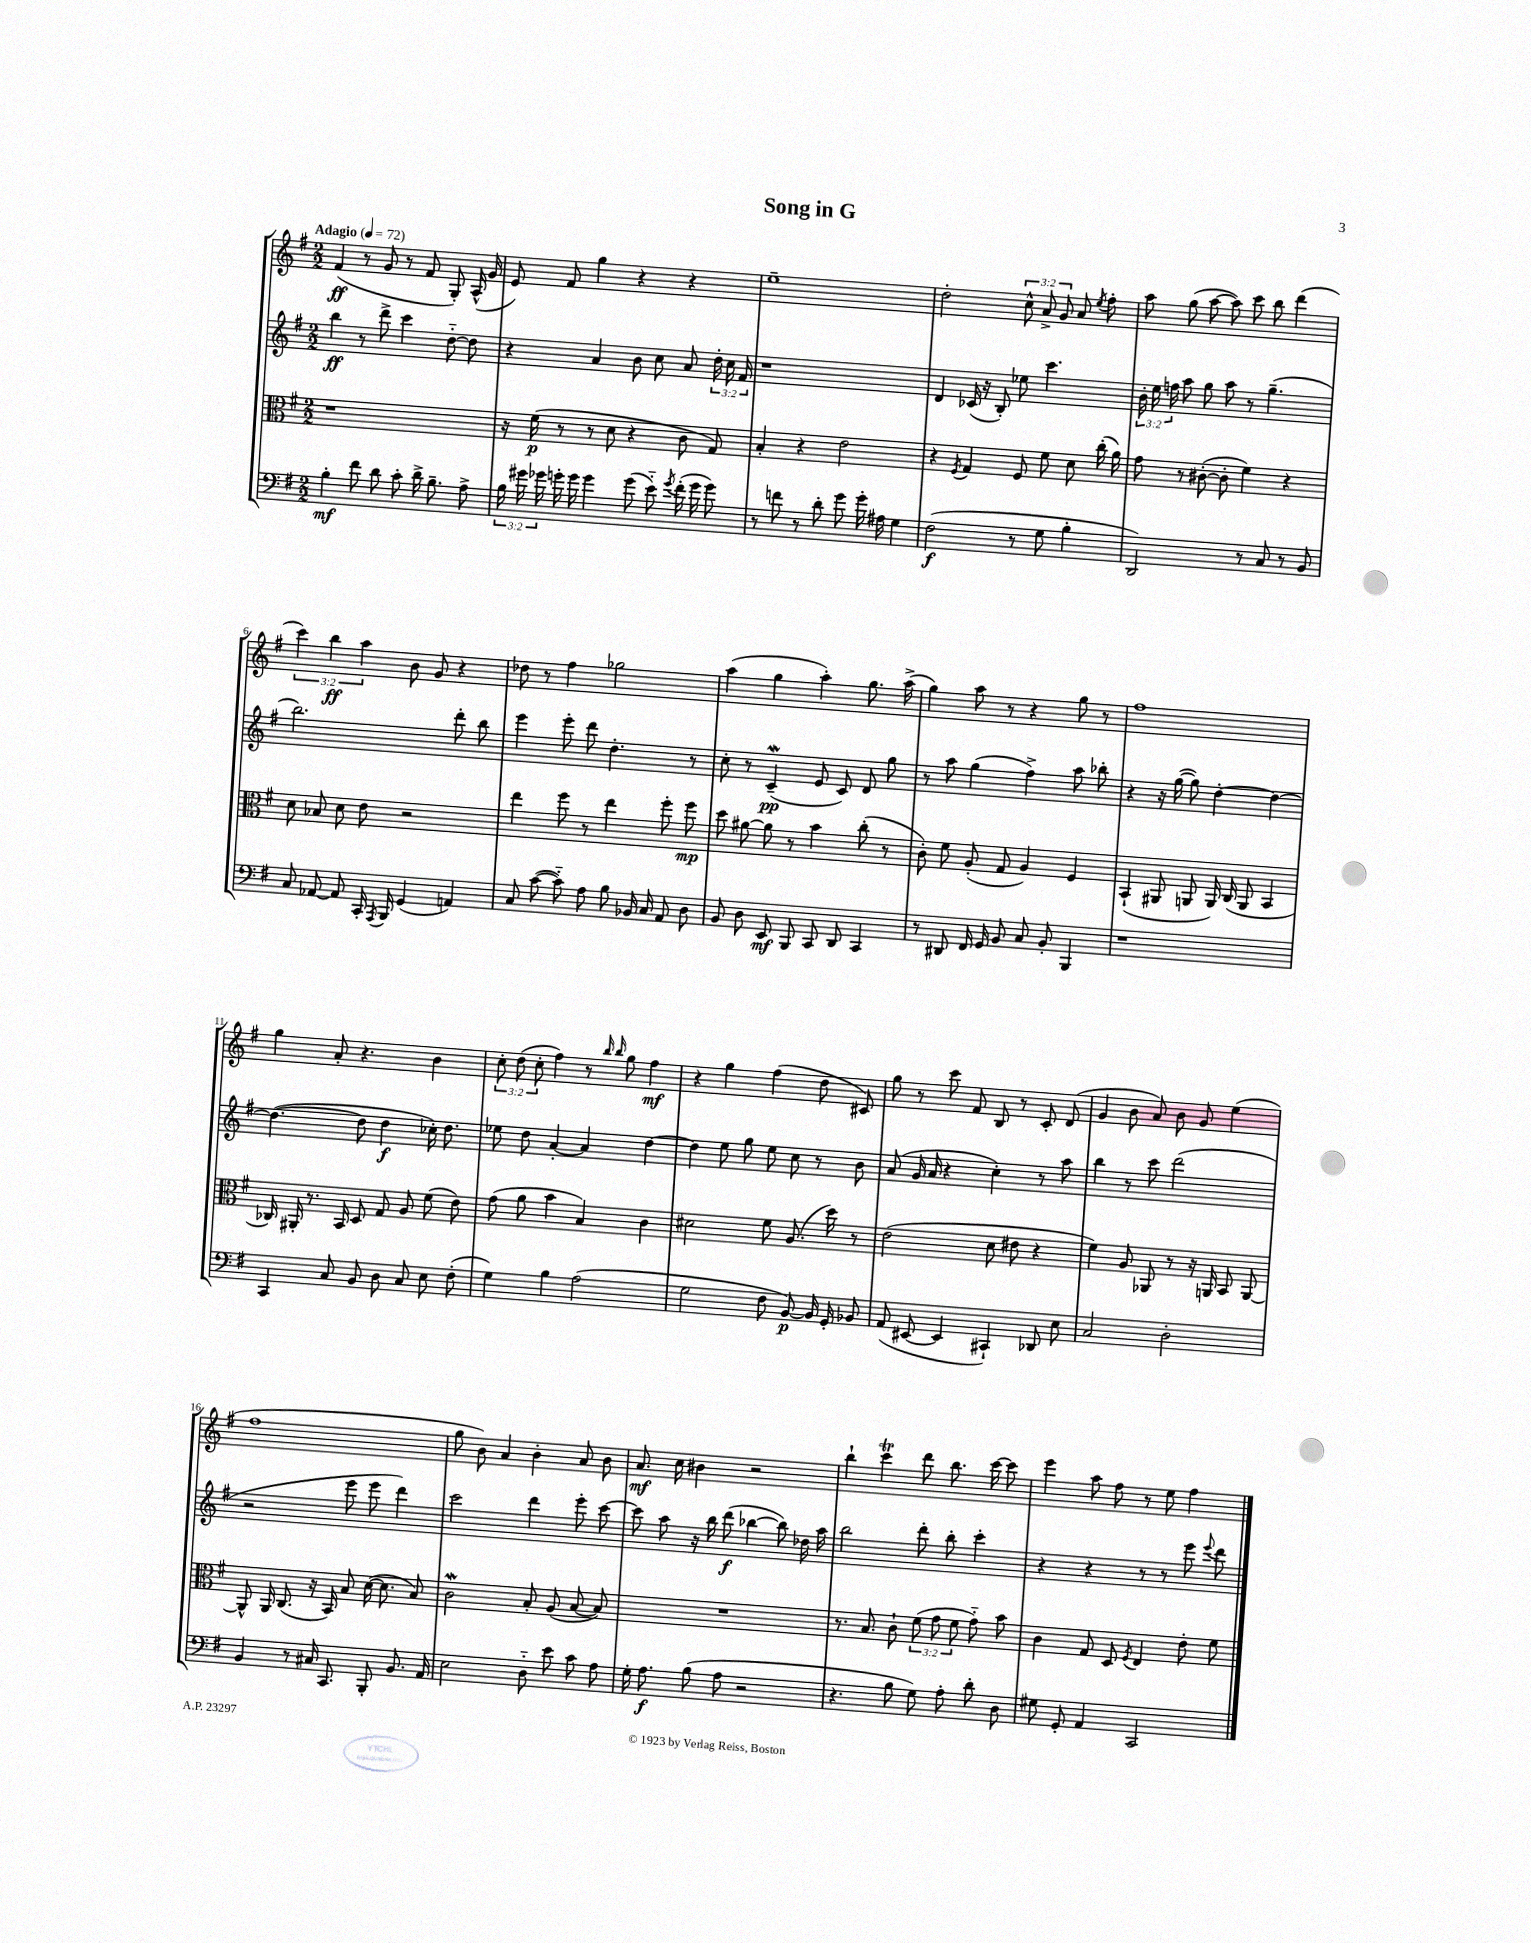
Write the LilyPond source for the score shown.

\header { title = "Song in G" }
<<
\new StaffGroup <<
\new Staff = "s0" {
    \clef treble \key g \major \numericTimeSignature \time 2/2 \override Staff.TupletNumber.text = #tuplet-number::calc-fraction-text \tempo "Adagio" 4 = 72
    \autoBeamOff fis'4\ff( r8 g'8 r8 fis'8 g8-.) a16-^( g'16 |
    e'8) fis'8 g''4 r4 r4 |
    e''1-- |
    d''2-. \tuplet 3/2 { c''8-^ a'8-> g'8 } a'8 \acciaccatura { e''8 } fis''8-. |
    a''8 g''8( a''8~ a''8) c'''8 b''8 d'''4( |
    \tuplet 3/2 { c'''4) b''4\ff a''4 } b'8 g'8 r4 |
    des''8 r8 fis''4 ges''2 |
    a''4( g''4 a''4-.) g''8. a''16->( |
    g''4) a''8 r8 r4 g''8 r8 |
    fis''1 |
    g''4 a'8-. r4. b'4 |
    \tuplet 3/2 { c''8-. d''8( c''8-. } fis''4) r8 \grace { b''16 b''16 } g''8 fis''4\mf |
    r4 g''4 fis''4( d''8 cis'8) |
    g''8 r8 c'''8 fis'8 b8 r8 c'8-. d'8( |
    g'4 b'8 a'8) b'8 g'8 e''4( |
    fis''1 |
    g''8 b'8) a'4 b'4-. a'8 b'8 |
    a'8.\mf c''16 bis'4 r2 |
    b''4-! c'''4\trill d'''8 b''8. c'''16~ c'''8 |
    e'''4 a''8 fis''8 r8 e''8 fis''4 \bar "|." |
}
\new Staff = "s1" {
    \clef treble \key g \major \numericTimeSignature \time 2/2 \override Staff.TupletNumber.text = #tuplet-number::calc-fraction-text
    \autoBeamOff b''4\ff r8 d'''8-> c'''4 d''8~-_ d''8 |
    r4 a'4 b'8 c''8 a'8 \tuplet 3/2 { d''16-. c''16 fis'16 } |
    r1 |
    d'4 ces'16( r16 b8-.) ees''8 c'''4. |
    \tuplet 3/2 { b'16-. e''16 f''16 } a''8 g''8 a''8 r8 g''4.--( |
    b''2.) d'''8-. b''8 |
    e'''4 e'''8-. d'''8 d''4.-. r8 |
    c''8-. r8 c'4--\mordent\pp( e'8 c'8) d'8 g''8 |
    r8 a''8 g''4( fis''4->) a''8 bes''8-. |
    r4 r16 g''16~( g''8) d''4~-. d''4~ |
    d''4.~( d''8 d''4\f ces''16-.) d''8. |
    ees''8 d''8 a'4~-. a'4 d''4~ |
    d''4 e''8 g''8 e''8 c''8 r8 b'8 |
    a'8( g'16 a'16 r4 c''4-.) r8 a''8 |
    b''4 r8 c'''8 d'''2( |
    r2 e'''8 e'''8 d'''4) |
    c'''2 d'''4 e'''8-. c'''8~ |
    c'''8 a''8 r16 b''16 d'''8\f( bes''4~ bes''8) des''16 a''16 |
    b''2 d'''8-. b''8-. c'''4-. |
    r4 r4 r8 r8 e'''8 \appoggiatura { e'''8 } d'''8 \bar "|." |
}
\new Staff = "s2" {
    \clef alto \key g \major \numericTimeSignature \time 2/2 \override Staff.TupletNumber.text = #tuplet-number::calc-fraction-text
    \autoBeamOff r1 |
    r16 fis'16\p( r8 r8 d'8 r4 c'8 g8) |
    b4-. r4 e'2 |
    r4 \acciaccatura { fis8 } g4 fis8 fis'8 d'8 c''16-.( a'16) |
    g'8 r8 cis'8~-.( cis'8-. fis'4) r4 |
    d'8 bes8 d'8 e'8 r2 |
    e''4 fis''8 r8 e''4 fis''8-. fis''8\mp |
    d''8 ais'8~ ais'8 r8 b'4 c''8-.( r8 |
    c'8-.) fis'8 a8-.( g8 a4) fis4 |
    b,4-!( ais,8 a,8 a,16) c16( a,8 b,4 |
    ces16) ais,16-. r8. b,16 d8 g8 a8 fis'8( e'8) |
    g'8( a'8 b'4 b4) c'4 |
    dis'2 fis'8 a8.( d''16) r8 |
    e'2( d'8 eis'8 r4 |
    fis'4) a8 aes,8 r8 r16 a,16 b,8 a,8~ |
    a,8-^ a,16 c8.( r16 b,16) b8 d'16~( d'8. b8) |
    c'2\mordent b8-. a8( b8~ b8) |
    R1 |
    r8. b8. c'8-! \tuplet 3/2 { fis'8( g'8 fis'8 } g'8-_) b'8 |
    c'4 g8 d8 \acciaccatura { fis8 } e4 e'8-. fis'8 \bar "|." |
}
\new Staff = "s3" {
    \clef bass \key g \major \numericTimeSignature \time 2/2 \override Staff.TupletNumber.text = #tuplet-number::calc-fraction-text
    \autoBeamOff b4-.\mf fis'8 d'8 c'8-. d'16-> b8.-- a8-> |
    \tuplet 3/2 { b16 gis'16 ges'16 } g'16-. g'16 g'4 g'8( e'8-_) \acciaccatura { g'8 } fis'16-.( g'16 g'8) |
    r8 f'8 r8 d'8-. g'8 g'16-. ais16 g4 |
    fis2\f( r8 g8 b4-. |
    d,2) r8 c8 r8 b,8 |
    c8 aes,8~ aes,8 c,16-. \acciaccatura { a,,8 } b,,16 g,4( a,4) |
    c8 c'8~( c'8-_) a8 b8 bes,16 c16 a,8 d8 |
    b,8 d8 e,8\mf b,,8 c,8 d,8 c,4 |
    r8 dis,8 fis,16 g,16 b,8 c8 b,8-. b,,4 |
    r1 |
    c,4 c8 b,8 d8 c8 e8 fis8-.( |
    g4) b4 a2( |
    g2 fis8 b,8~\p) b,16 g,16-. bes,8 |
    a,8( eis,8~ eis,4 cis,4-!) des,8 e8 |
    c2 d2-. |
    b,4 r8 cis16 c,8. b,,8-. b,8. a,16 |
    e2 d8-_ e'8 c'8 a8 |
    g16-. a8.\f b8( a8 r2 |
    r4. b8 g8) a8-. d'8-. d8 |
    gis8 g,8-. a,4 c,2 \bar "|." |
}
>>
>>
